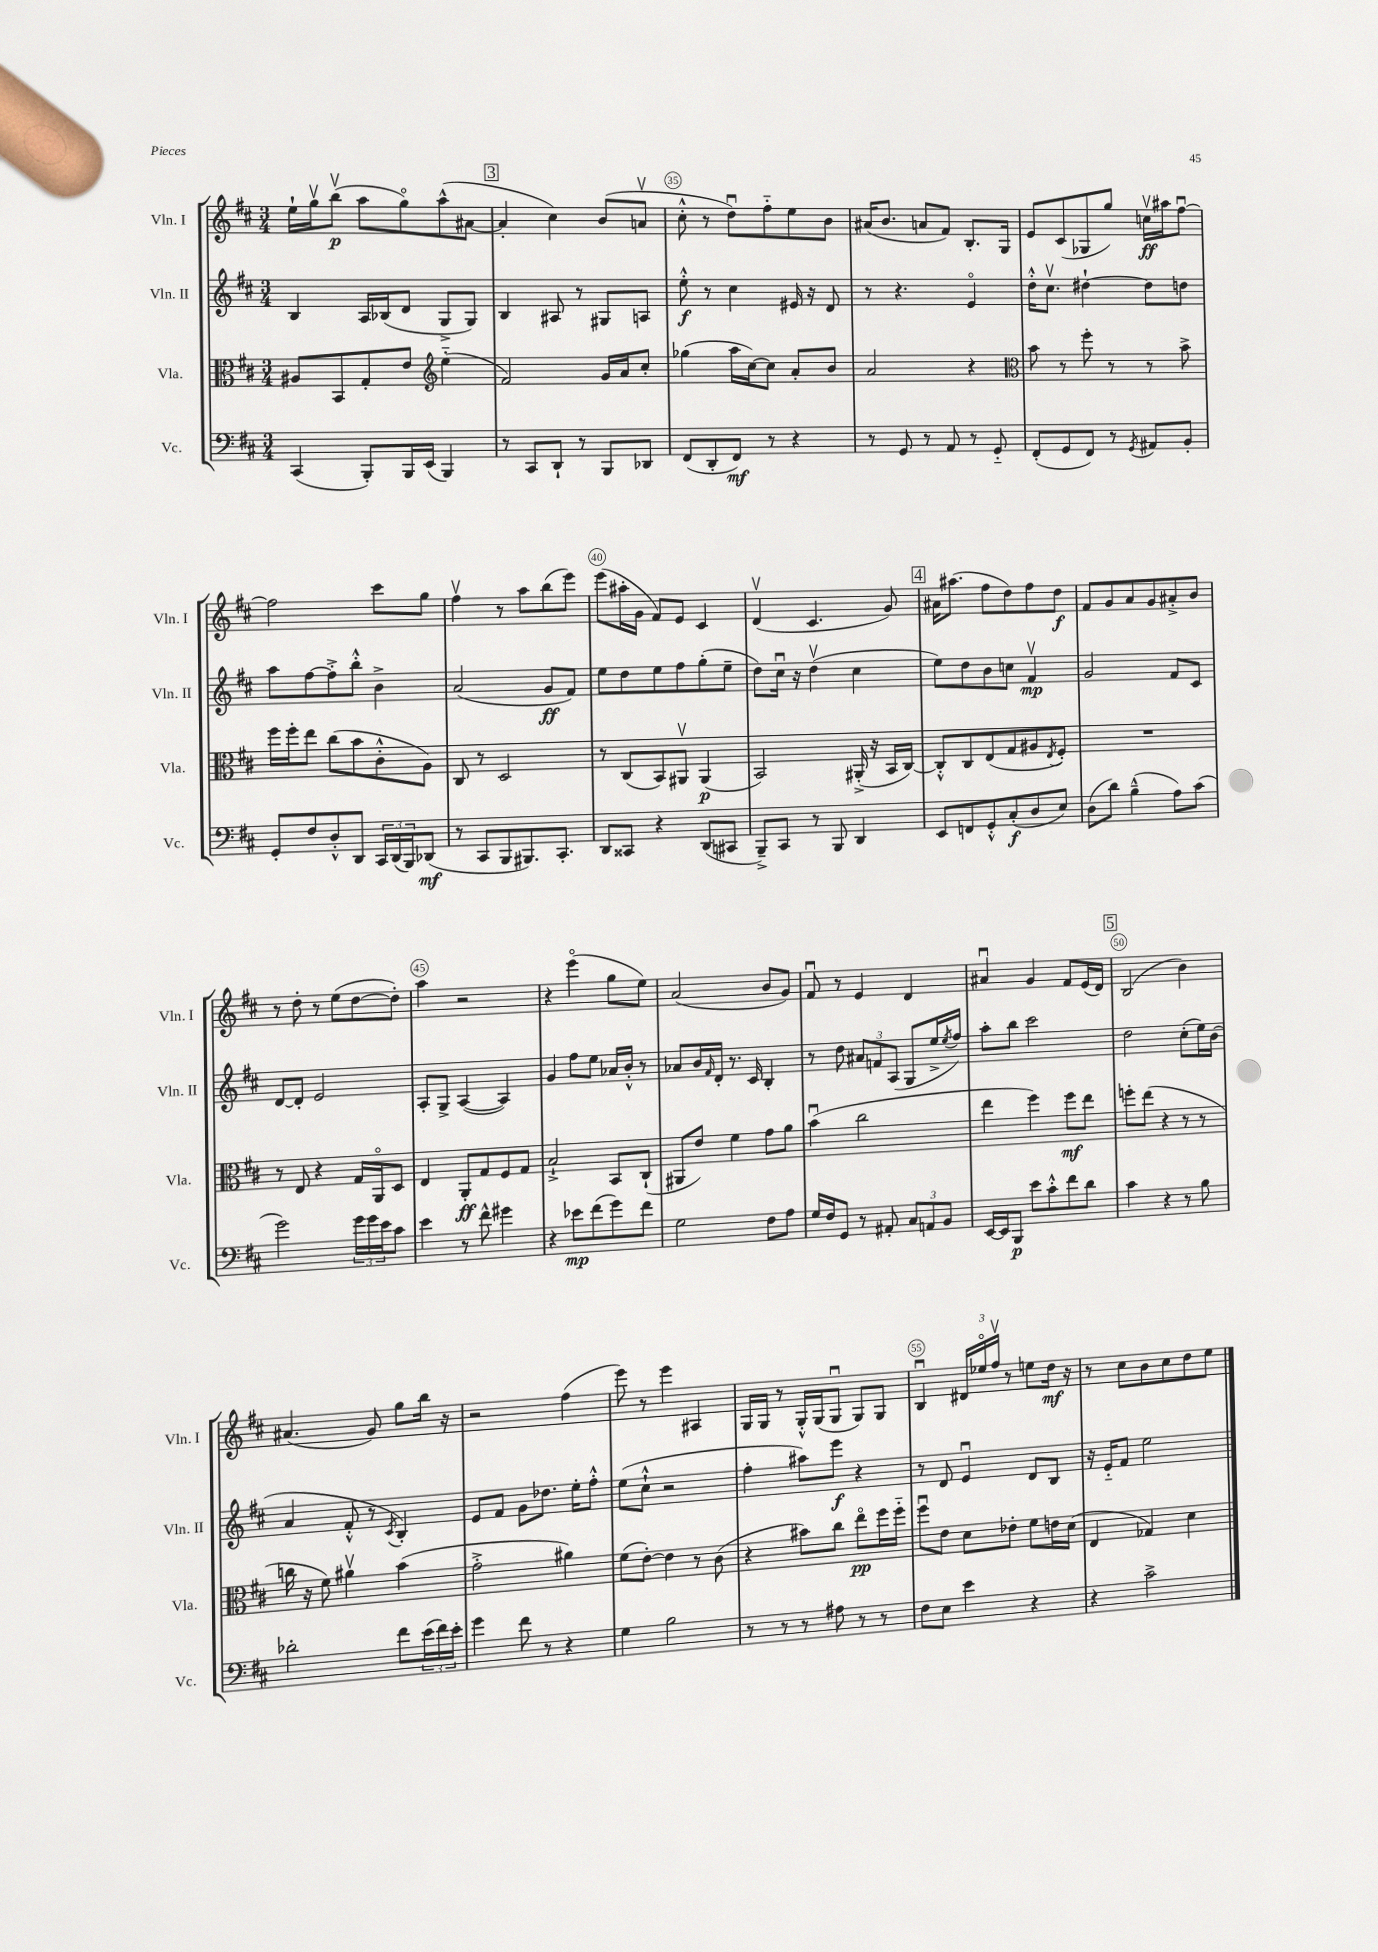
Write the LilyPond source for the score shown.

<<
\new StaffGroup <<
\new Staff = "s0" \with { instrumentName = "Vln. I" shortInstrumentName = "Vln. I" } {
    \clef treble \key d \major \numericTimeSignature \time 3/4
    e''16-! g''16\upbow b''8\upbow\p( a''8 g''8\flageolet) a''8-^( ais'8~ |
    \mark \markup { \box "3" } ais'4-. cis''4) b'8( a'8\upbow |
    cis''8-.-^ r8 d''8\downbow) fis''8-_ e''8 b'8 |
    ais'16( b'8. a'8 fis'8) b8.-. g16 |
    e'8 cis'8( ges8 g''8) c''16\upbow\ff ais''16 fis''8~\downbow |
    fis''2 cis'''8 g''8 |
    fis''4\upbow r8 a''8 b''8( e'''8) |
    e'''8( ais''16-. g'16 fis'8) e'8 cis'4 |
    d'4\upbow( cis'4. g'8) |
    \mark \markup { \box "4" } ais'16 ais''8.( fis''8 d''8) fis''8 d''8\f |
    fis'8 g'8 a'8 g'8 ais'8-.-> b'8 |
    r8 d''8-. r8 e''8( d''8~ d''8-.) |
    a''4 r2 |
    r4 e'''4\flageolet( g''8 e''8) |
    a'2( b'8 g'8) |
    fis'8\downbow r8 e'4 d'4 |
    ais'4\downbow g'4 fis'8 e'16( d'16) |
    \mark \markup { \box "5" } b2( b'4) |
    ais'4.( g'8) g''8 b''16 r16 |
    r2 fis''4( |
    e'''8) r8 e'''4 ais4 |
    g16 g16 r8 g16-.-^ g16( g8\downbow g8) g8 |
    b4\downbow \tuplet 3/2 { dis'16 ees''16\flageolet fis''16\upbow } r8 e''8 d''16\mf r16 |
    r8 cis''8 b'8 cis''8 d''8 e''8 \bar "|." |
}
\new Staff = "s1" \with { instrumentName = "Vln. II" shortInstrumentName = "Vln. II" } {
    \clef treble \key d \major \numericTimeSignature \time 3/4
    b4 a16 bes16( d'8 g8-> g8) |
    \mark \markup { \box "3" } b4 ais8 r8 gis8 a8 |
    e''8-.-^\f r8 cis''4 eis'16 r16 d'8 |
    r8 r4. e'4\flageolet |
    d''16-.-^ cis''8.\upbow dis''4~-! dis''8 d''8 |
    a''8 fis''8~ fis''8-.-> b''8-.-^ b'4-> |
    a'2( g'8\ff fis'8) |
    e''8 d''8 e''8 fis''8 g''8-.( e''8-- |
    d''8) cis''16\downbow r16 d''4\upbow( cis''4 |
    \mark \markup { \box "4" } e''8) d''8 b'8 c''8 fis'4\upbow\mp |
    g'2 fis'8 cis'8 |
    d'8~ d'8-. e'2 |
    a8-. g8-> a4~( a4) |
    g'4 fis''8 e''8 aes'16 b'16-.-^ r8 |
    aes'8 b'16 \grace { fis'16 } d'16-. r8. cis'16 b4-. |
    r8 d''8 \tuplet 3/2 { ais'8 f'8 a8( } g8 e''16-> \acciaccatura { e''8 } fis''16) |
    a''8-. b''8 cis'''2 |
    \mark \markup { \box "5" } d''2 cis''8-.( e''16) b'16( |
    a'4 fis'8-.-^ r8 \acciaccatura { cis'8 } b4-.) |
    e'8 fis'8 g'8 des''8. e''16-. fis''8-.-^ |
    e''8( cis''8-!-^ r2 |
    fis''4-. ais''8) e'''8\f r4 |
    r8 d'8 e'4\downbow d'8 b8 |
    r16 e'16-_ fis'8 e''2 \bar "|." |
}
\new Staff = "s2" \with { instrumentName = "Vla." shortInstrumentName = "Vla." } {
    \clef alto \key d \major \numericTimeSignature \time 3/4
    ais8 b,8 g8-. e'8 \clef treble e''4-_( |
    \mark \markup { \box "3" } fis'2) g'16 a'16 cis''8-. |
    ges''4( a''16 cis''16~) cis''8 a'8-. b'8 |
    a'2 r4 |
    \clef alto b'8 r8 fis''8-. r8 r8 b'8-> |
    fis''16 fis''16-. e''8 cis''8( b'8 cis'8-.-^ a8) |
    cis8 r8 d2 |
    r8 cis8( b,8) ais,8\upbow ais,4\p( |
    b,2) ais,16-.->( r16 b,16 cis16~) |
    \mark \markup { \box "4" } cis8-.-^ cis8 e8( g8 ais8 \acciaccatura { e8 } fis8-.) |
    R2. |
    r8 e8 r4 g16 a,16\flageolet d8 |
    e4 a,8-.\ff g8 fis8 g8 |
    b2-!-> b,8 cis8-!( |
    ais,8 e'8) fis'4 g'8 a'8 |
    b'4\downbow( cis''2 |
    e''4 fis''4) fis''8\mf e''8 |
    \mark \markup { \box "5" } f''8-. e''8( r4 r8 r8 |
    c''16 r16 fis'8) ais'4\upbow b'4( |
    g'2-.-> ais'4) |
    fis'8( e'8~-.) e'4 r8 cis'8( |
    r4 bis'8) cis''8 e''8\flageolet\pp fis''16 fis''16-_ |
    fis''8\downbow e'8 d'8 ees'8-. fis'8 e'16 d'16( |
    e4 ges4) d'4 \bar "|." |
}
\new Staff = "s3" \with { instrumentName = "Vc." shortInstrumentName = "Vc." } {
    \clef bass \key d \major \numericTimeSignature \time 3/4
    cis,4( b,,8-.) b,,16 e,16( b,,4) |
    \mark \markup { \box "3" } r8 cis,8 d,8-! r8 b,,8 des,8 |
    fis,8( d,8-. fis,8\mf) r8 r4 |
    r8 g,8 r8 a,8 r8 g,8-_ |
    fis,8-.( g,8 fis,8) r8 \acciaccatura { g,8 } ais,8 b,8-. |
    g,8-. fis8 d8-.-^ d,8 \tuplet 3/2 { cis,16 d,16( b,,16) } des,8\mf( |
    r8 cis,8 b,,8 bis,,8.) cis,8.-. |
    d,8 cisis,8 r4 d,8( cis,8 |
    b,,8--->) cis,8 r8 b,,8 d,4 |
    \mark \markup { \box "4" } e,8 f,8 g,8-.-^ cis8-.\f( d8 e8) |
    d8( d'8) b4---^( a8) cis'8( |
    g'2) \tuplet 3/2 { g'16 g'16 e'16 } cis'8 |
    e'4 r8 fis'8-^ gis'4 |
    r4 ees'8\mp fis'8( g'8) fis'8 |
    g2 fis8 a8 |
    g16 fis16 g,8 r8 ais,8-. \tuplet 3/2 { cis8 a,8 b,8 } |
    e,16~ e,16 b,,8\p e'8 cis'8-.-^ fis'8 d'8 |
    \mark \markup { \box "5" } cis'4 r4 r8 b8 |
    des'2-. fis'8 \tuplet 3/2 { e'16( fis'16) e'16-. } |
    g'4 fis'8 r8 r4 |
    g4 b2 |
    r8 r8 r8 ais8 r8 r8 |
    fis8 e8 e'4 r4 |
    r4 cis'2-> \bar "|." |
}
>>
>>
\layout { \context { \Score currentBarNumber = #33 \override BarNumber.break-visibility = ##(#f #t #t) barNumberVisibility = #(every-nth-bar-number-visible 5) \override BarNumber.stencil = #(make-stencil-circler 0.1 0.3 ly:text-interface::print) } }
